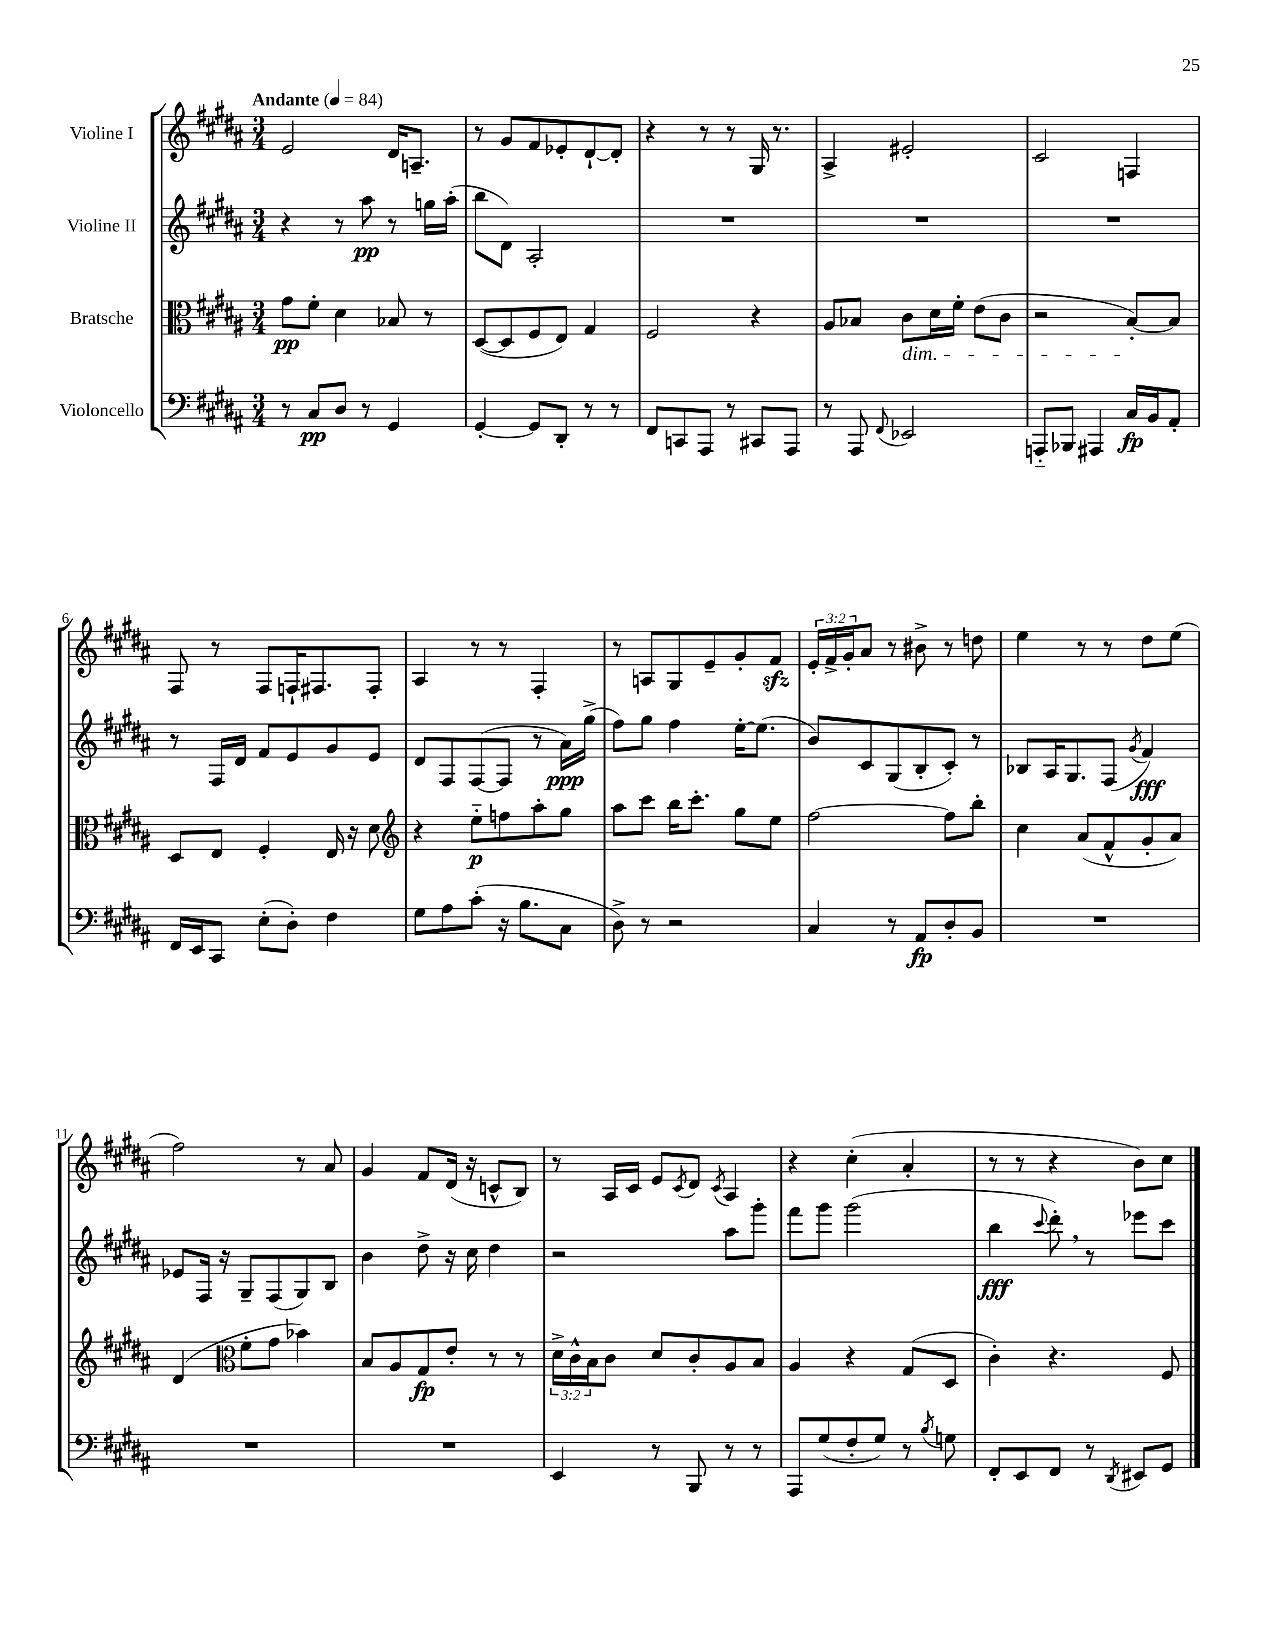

**kern	**dynam	**kern	**dynam	**kern	**dynam	**kern
*part4	*part4	*part3	*part3	*part2	*part2	*part1
*staff4	*staff4	*staff3	*staff3	*staff2	*staff2	*staff1
*I"Violoncello	*	*I"Bratsche	*	*I"Violine II	*	*I"Violine I
*clefF4	*	*clefC3	*	*clefG2	*	*clefG2
*k[f#c#g#d#a#]	*	*k[f#c#g#d#a#]	*	*k[f#c#g#d#a#]	*	*k[f#c#g#d#a#]
*M3/4	*	*M3/4	*	*M3/4	*	*M3/4
*MM84	*	*MM84	*	*MM84	*	*MM84
=1	=1	=1	=1	=1	=1	=1
!	!	!	!	!	!	!LO:TX:a:B:t=Andante
8r	.	8g#\L	pp	4r	.	2e/
8C#/L	pp	8f#'\J	.	.	.	.
8D#/J	.	4d#\	.	8r	.	.
8r	.	.	.	8aa#\	pp	.
4GG#/	.	8B-X/	.	8r	.	16d#/KL
.	.	.	.	.	.	8.An~/J
.	.	8r	.	16ggn\LL	.	.
.	.	.	.	(16aa#'\JJ	.	.
=2	=2	=2	=2	=2	=2	=2
[4GG#'/	.	([8D#/L	.	8bb\L	.	8r
.	.	8D#/]	.	8d#\J)	.	8g#/L
8GG#/L]	.	8F#/	.	2A#'/	.	8f#/
8DD#'/J	.	8E/J)	.	.	.	8e-X'/
8r	.	4G#/	.	.	.	[8d#`/
8r	.	.	.	.	.	8d#'/J]
=3	=3	=3	=3	=3	=3	=3
8FF#/L	.	2F#/	.	2.r	.	4r
8CCn/	.	.	.	.	.	.
8AAA#/J	.	.	.	.	.	8r
8r	.	.	.	.	.	8r
8CC#X/L	.	4r	.	.	.	16G#/
.	.	.	.	.	.	8.r
8AAA#/J	.	.	.	.	.	.
=4	=4	=4	=4	=4	=4	=4
8r	.	8A#/L	.	2.r	.	4A#^/
8AAA#/	.	8B-X/J	.	.	.	.
8qqFF#/	.	.	.	.	.	.
!	!	!LO:TX:b:i:t=dim.	!	!	!	!
2EE-X/	.	8c#\L	.	.	.	2e#X'/
.	.	16d#\L	.	.	.	.
.	.	16f#'\JJ	.	.	.	.
.	.	(8e\L	.	.	.	.
.	.	8c#\J	.	.	.	.
=5	=5	=5	=5	=5	=5	=5
8AAAn/L	.	2r	.	2.r	.	2c#/
8BBB-X/J	.	.	.	.	.	.
4AAA#X/	.	.	.	.	.	.
16C#/LL	fp	[8B'/L)	.	.	.	4Fn/
16BB/J	.	.	.	.	.	.
8AA#'/J	.	8B/J]	.	.	.	.
!!LO:LB:g=z
=6	=6	=6	=6	=6	=6	=6
16FF#/LL	.	8D#/L	.	8r	.	8F#/
16EE/J	.	.	.	.	.	.
8CC#/J	.	8E/J	.	16F#/LL	.	8r
.	.	.	.	16d#/JJ	.	.
(8E'\L	.	4F#'/	.	8f#/L	.	8F#/L
8D#'\J)	.	.	.	8e/	.	16Fn`/K
.	.	.	.	.	.	8.F#X/
4F#\	.	16E/	.	8g#/	.	.
.	.	16r	.	.	.	.
.	.	8d#\	.	8e/J	.	8F#'/J
=7	=7	=7	=7	=7	=7	=7
*	*	*clefG2	*	*	*	*
8G#\L	.	4r	.	8d#/L	.	4A#/
8A#\	.	.	.	8F#/	.	.
(8c#'\J	.	8ee\L	p	([8F#/	.	8r
16r	.	8ffn\	.	8F#/J]	.	8r
8.B\L	.	.	.	.	.	.
.	.	8aa#'\	.	8r	.	4F#'/
8C#\J	.	8gg#\J	.	16a#\LL)	ppp	.
.	.	.	.	(16gg#^\JJ	.	.
=8	=8	=8	=8	=8	=8	=8
8D#^\)	.	8aa#\L	.	8ff#\L)	.	8r
8r	.	8ccc#\J	.	8gg#\J	.	8An/L
2r	.	16bb\KL	.	4ff#\	.	8G#/
.	.	8.ccc#'\J	.	.	.	.
.	.	.	.	.	.	8e~/
.	.	8gg#\L	.	[16ee'\KL	.	8g#'/
.	.	.	.	(8.ee\J]	.	.
.	.	8ee\J	.	.	.	8f#zz/J
=9	=9	=9	=9	=9	=9	=9
4C#/	.	[2ff#\	.	8b/L)	.	24e'/LL
.	.	.	.	.	.	24f#^/
.	.	.	.	.	.	24g#'/J
.	.	.	.	8c#/	.	8a#/J
8r	.	.	.	(8G#/	.	8r
8AA#/L	fp	.	.	8B'/	.	8b#X^\
8D#'/	.	8ff#\L]	.	8c#'/J)	.	8r
8BB/J	.	8bb'\J	.	8r	.	8ddn\
=10	=10	=10	=10	=10	=10	=10
2.r	.	4cc#\	.	8B-X/L	.	4ee\
.	.	.	.	16A#/K	.	.
.	.	.	.	8.G#/	.	.
.	.	(8a#/L	.	.	.	8r
.	.	8f#^^/	.	(8F#/J	.	8r
.	.	.	.	8qg#/	.	.
.	.	8g#'/	.	4f#/)	fff	8dd#\L
.	.	8a#/J)	.	.	.	(8ee\J
!!LO:LB:g=z
=11	=11	=11	=11	=11	=11	=11
2.r	.	(4d#/	.	8e-X/L	.	2ff#\)
.	.	.	.	16F#/Jk	.	.
.	.	.	.	16r	.	.
*	*	*clefC3	*	*	*	*
.	.	8f#'\L	.	8G#~/L	.	.
.	.	8g#\J	.	(8F#/	.	.
.	.	4b-X\)	.	8G#/)	.	8r
.	.	.	.	8B/J	.	8a#/
=12	=12	=12	=12	=12	=12	=12
2.r	.	8B/L	.	4b\	.	4g#/
.	.	8A#/	.	.	.	.
.	.	8G#/	fp	8dd#^\	.	8f#/L
.	.	8e'/J	.	16r	.	(16d#/Jk
.	.	.	.	16cc#\	.	16r
.	.	8r	.	4dd#\	.	8cn^^/L
.	.	8r	.	.	.	8B/J)
=13	=13	=13	=13	=13	=13	=13
4EE/	.	24d#^\LL	.	2r	.	8r
.	.	24c#^^\	.	.	.	.
.	.	24B\J	.	.	.	.
.	.	8c#\J	.	.	.	16A#/LL
.	.	.	.	.	.	16c#/JJ
8r	.	8d#/L	.	.	.	8e/L
.	.	.	.	.	.	8qc#/
8BBB/	.	8c#'/	.	.	.	8d#/J
.	.	.	.	.	.	8qc#/
8r	.	8A#/	.	8aa#\L	.	4A#/
8r	.	8B/J	.	8ggg#'\J	.	.
=14	=14	=14	=14	=14	=14	=14
8AAA#/L	.	4A#/	.	8fff#\L	.	4r
(8G#/	.	.	.	8ggg#\J	.	.
8F#'/	.	4r	.	(2ggg#\	.	(4cc#'\
8G#/J)	.	.	.	.	.	.
8r	.	(8G#/L	.	.	.	4a#'/
8qB/	.	.	.	.	.	.
8Gn\	.	8D#/J	.	.	.	.
=15	=15	=15	=15	=15	=15	=15
8FF#'/L	.	4c#'\)	.	4bb\	fff	8r
8EE/	.	.	.	.	.	8r
.	.	.	.	8qqccc#/	.	.
8FF#/J	.	4.r	.	8ddd#',\)	.	4r
8r	.	.	.	8r	.	.
8qDD#/	.	.	.	.	.	.
8EE#X/L	.	.	.	8eee-X\L	.	8b\L)
8GG#/J	.	8F#/	.	8ccc#\J	.	8cc#\J
==	==	==	==	==	==	==
*-	*-	*-	*-	*-	*-	*-
